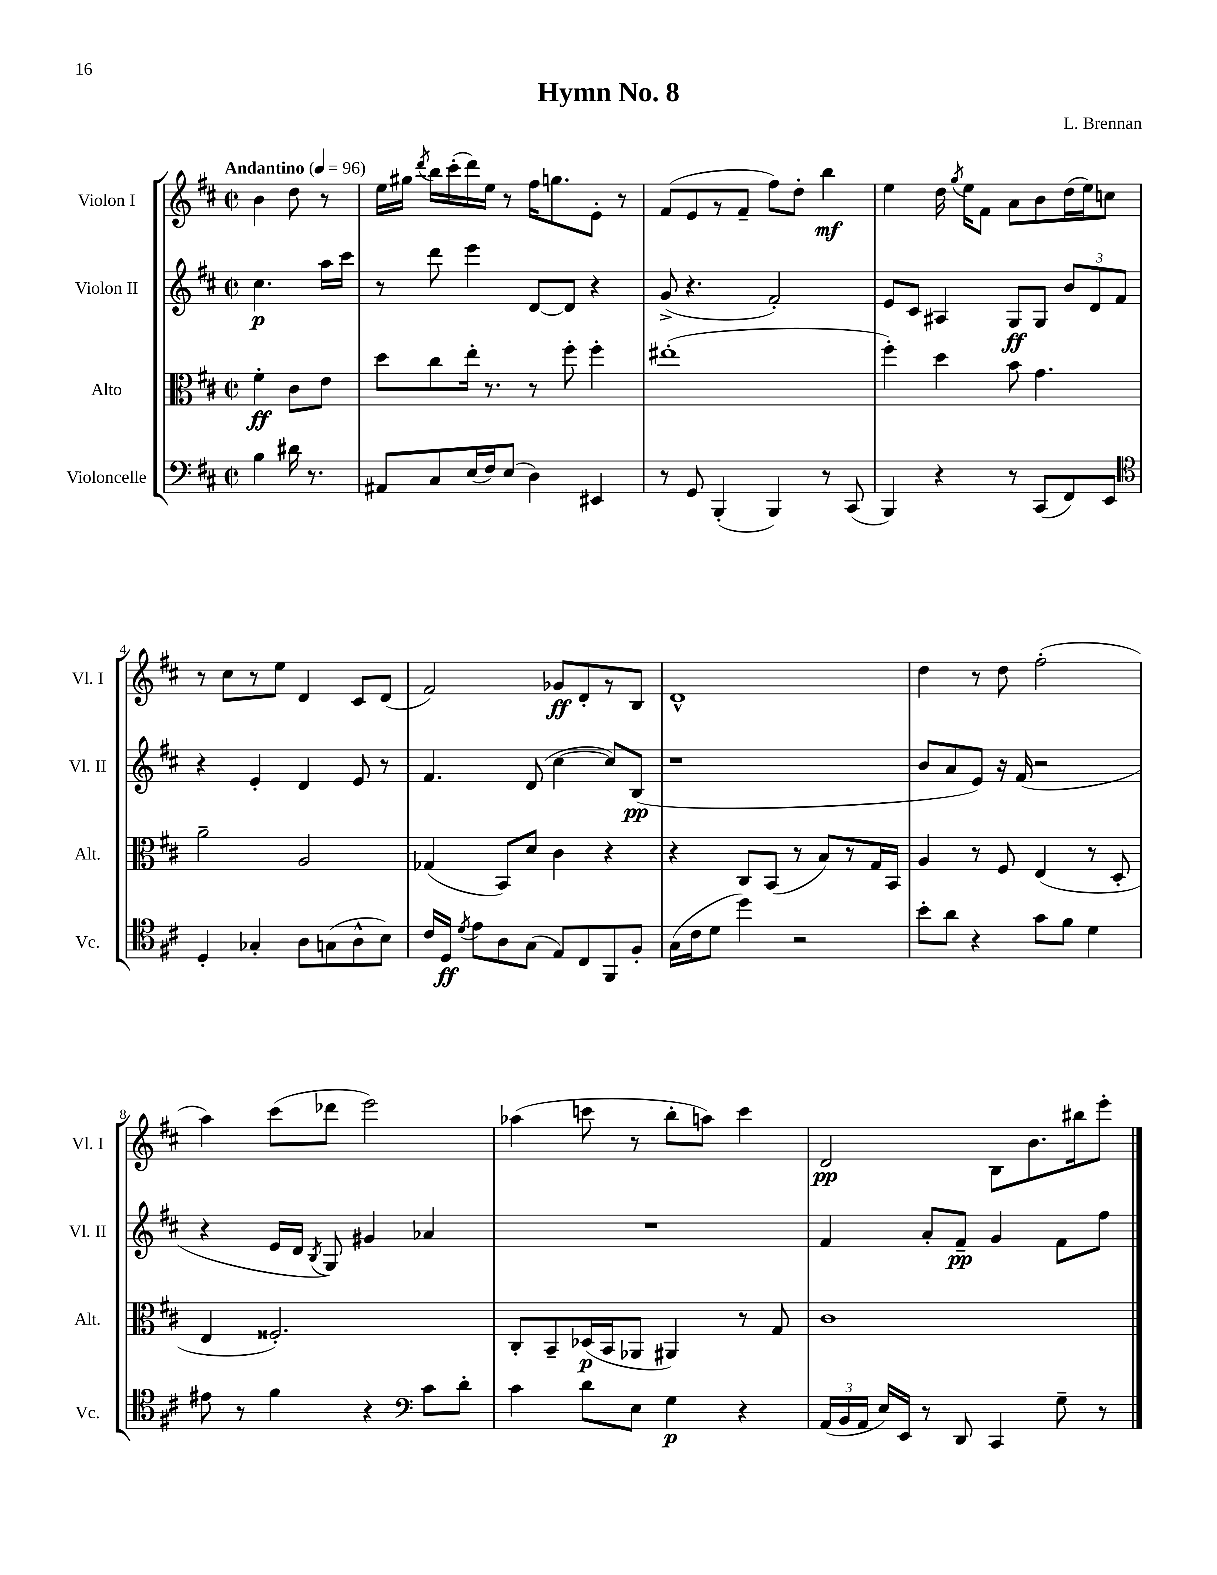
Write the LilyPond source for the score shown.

\header { title = "Hymn No. 8" composer = "L. Brennan" }
<<
\new StaffGroup <<
\new Staff = "s0" \with { instrumentName = "Violon I" shortInstrumentName = "Vl. I" } {
    \clef treble \key d \major \defaultTimeSignature \time 2/2 \partial 2 \tempo "Andantino" 4 = 96
    \autoBeamOff b'4 d''8 r8 |
    e''16[ gis''16] \acciaccatura { d'''8 } b''16[ cis'''16-.( d'''16) e''16] r8 fis''16[ g''8. e'8]-. r8 |
    fis'8[( e'8 r8 fis'8]-- fis''8[) d''8]-. b''4\mf |
    e''4 d''16 \acciaccatura { g''8 } e''16[ fis'8] a'8[ b'8 d''16( e''16) c''8] |
    r8 cis''8[ r8 e''8] d'4 cis'8[ d'8]( |
    fis'2) ges'8[\ff d'8-. r8 b8] |
    d'1-^ |
    d''4 r8 d''8 fis''2-.( |
    a''4) cis'''8[( des'''8] e'''2) |
    aes''4( c'''8 r8 b''8[-. a''8]) c'''4 |
    d'2\pp b8[ b'8. bis''16 e'''8]-. \bar "|." |
}
\new Staff = "s1" \with { instrumentName = "Violon II" shortInstrumentName = "Vl. II" } {
    \clef treble \key d \major \defaultTimeSignature \time 2/2 \partial 2
    \autoBeamOff cis''4.\p a''16[ cis'''16] |
    r8 d'''8 e'''4 d'8[~ d'8] r4 |
    g'8->( r4. fis'2-.) |
    e'8[ cis'8] ais4 g8[\ff g8] \tuplet 3/2 { b'8[ d'8 fis'8] } |
    r4 e'4-. d'4 e'8 r8 |
    fis'4. d'8( cis''4~ cis''8[) b8]\pp( |
    r1 |
    b'8[ a'8 e'8]) r16 fis'16( r2 |
    r4 e'16[ d'16] \acciaccatura { b8 } g8) gis'4 aes'4 |
    R1 |
    fis'4 a'8[-. fis'8]--\pp g'4 fis'8[ fis''8] \bar "|." |
}
\new Staff = "s2" \with { instrumentName = "Alto" shortInstrumentName = "Alt." } {
    \clef alto \key d \major \defaultTimeSignature \time 2/2 \partial 2
    \autoBeamOff fis'4-.\ff cis'8[ e'8] |
    d''8[ cis''8 e''16]-. r8. r8 fis''8-. fis''4-. |
    eis''1-.( |
    fis''4-.) d''4 b'8 g'4. |
    a'2-- a2 |
    ges4( b,8[) d'8] cis'4 r4 |
    r4 cis8[ b,8]( r8 b8[) r8 g16 b,16] |
    a4 r8 fis8 e4( r8 d8-. |
    e4 fisis2.-.) |
    cis8[-. b,8-- des16\p( b,16 aes,8] ais,4) r8 g8 |
    cis'1 \bar "|." |
}
\new Staff = "s3" \with { instrumentName = "Violoncelle" shortInstrumentName = "Vc." } {
    \clef bass \key d \major \defaultTimeSignature \time 2/2 \partial 2
    \autoBeamOff b4 dis'16 r8. |
    ais,8[ cis8 e16( fis16) e8]( d4) eis,4 |
    r8 g,8 b,,4-.( b,,4) r8 cis,8( |
    b,,4) r4 r8 cis,8[( fis,8) e,8] |
    \clef tenor d4-. ges4-. a8[ g8( a8-^ b8]) |
    cis'16[ d16]\ff \acciaccatura { d'8 } e'8[ a8 g8]( e8[) cis8 fis,8 fis8]-. |
    g16[( cis'16 d'8] d''4) r2 |
    b'8[-. a'8] r4 g'8[ fis'8] d'4 |
    eis'8 r8 fis'4 r4 \clef bass cis'8[ d'8]-. |
    cis'4 d'8[ e8] g4\p r4 |
    \tuplet 3/2 { a,16[( b,16 a,16] } e16[) e,16] r8 d,8 cis,4 g8-- r8 \bar "|." |
}
>>
>>
